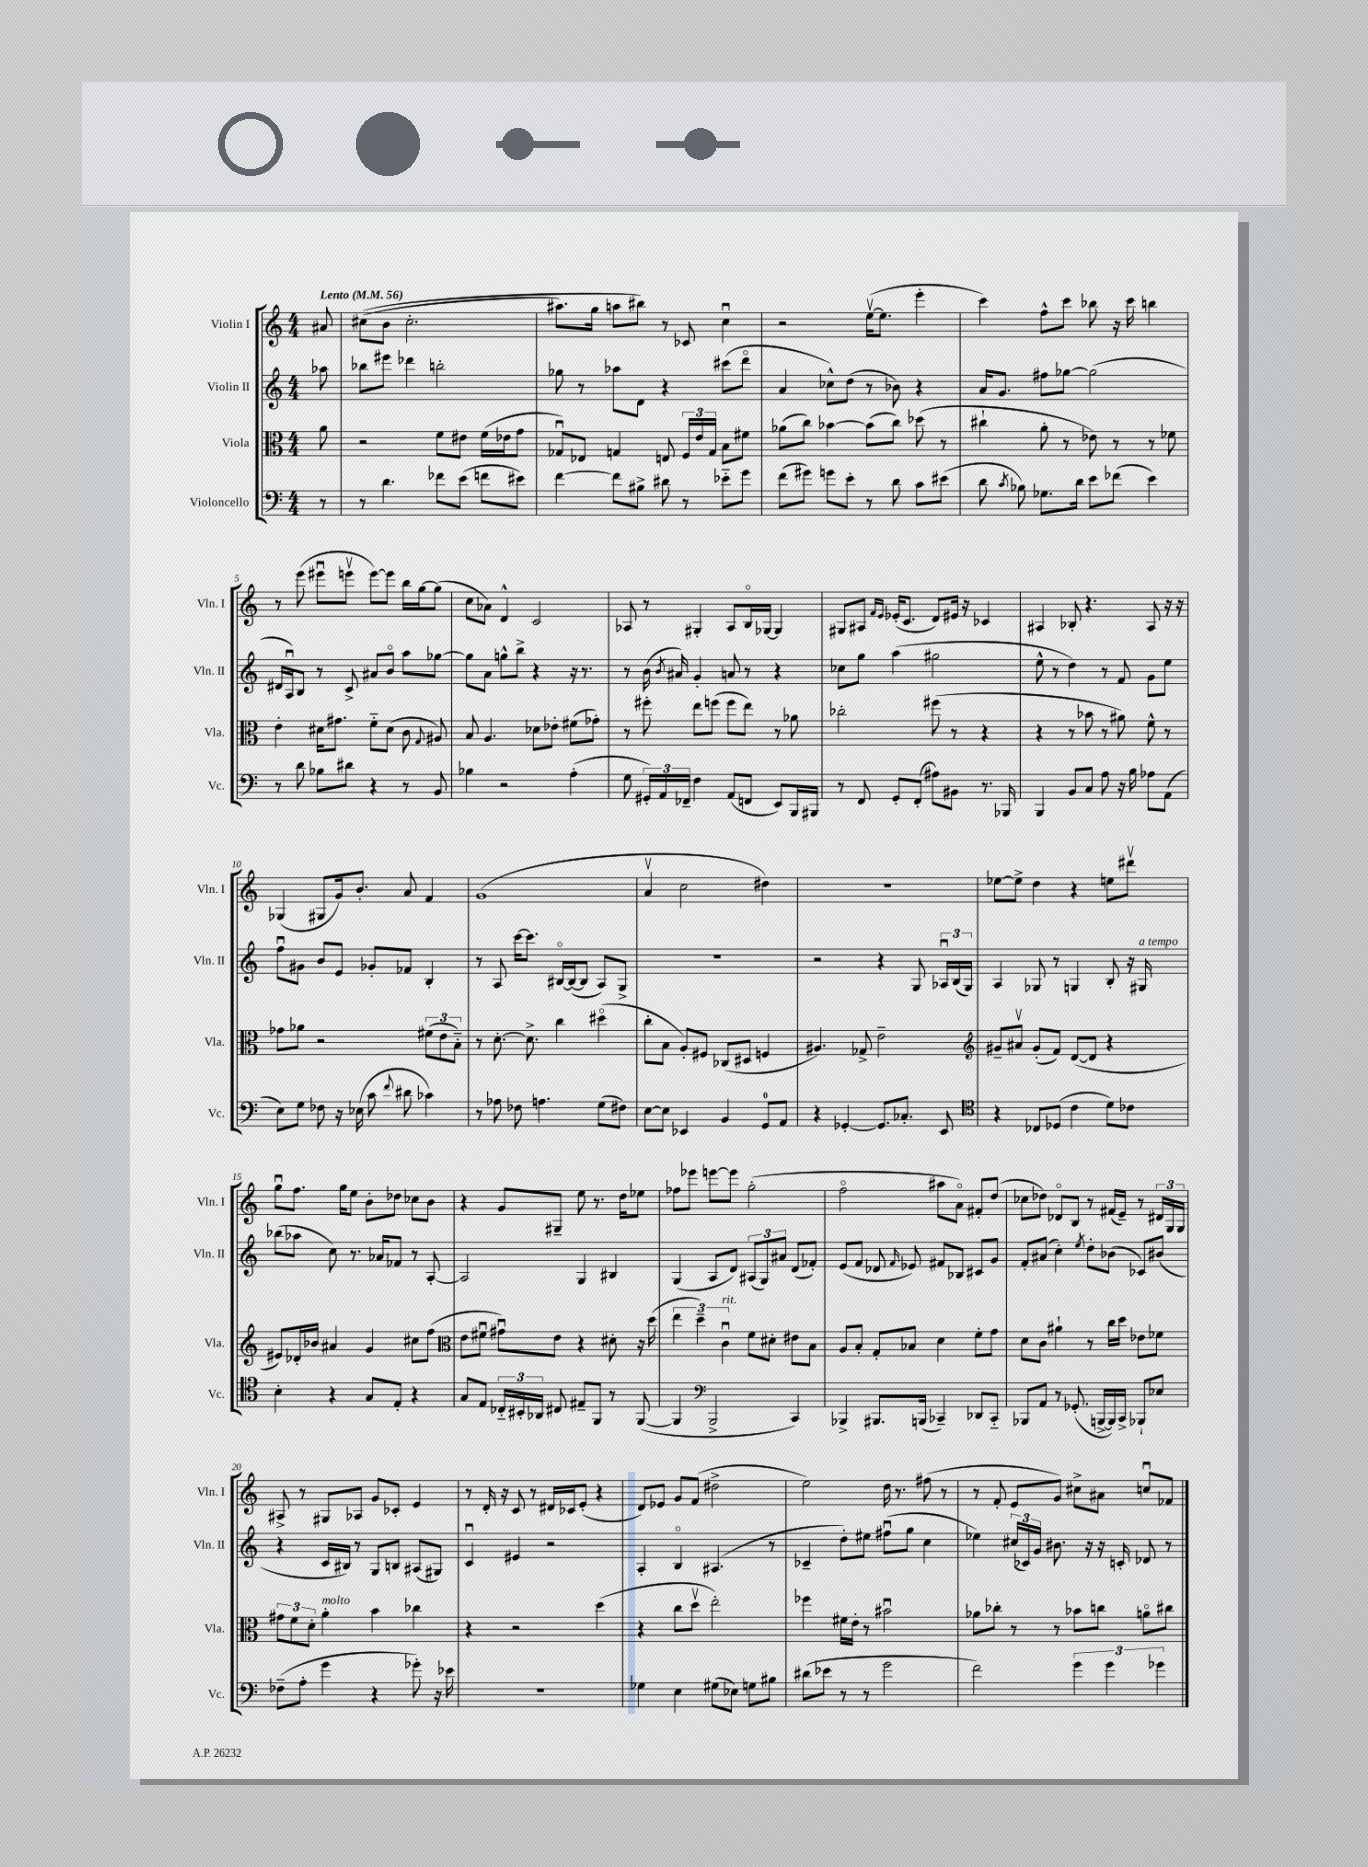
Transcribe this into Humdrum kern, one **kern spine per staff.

**kern	**kern	**kern	**kern
*staff4	*staff3	*staff2	*staff1
*clefF4	*clefC3	*clefG2	*clefG2
*k[]	*k[]	*k[]	*k[]
*M4/4	*M4/4	*M4/4	*M4/4
*MM56	*MM56	*MM56	*MM56
8r	8a\	8aa-\	8a#/
=	=	=	=
8r	2r	8bb-\L	&((8cc#\L
4.d\	.	8eee#\J	8b\J
.	.	4ddd-\	2.cc#'\
8f-\L	8f\L	2bb'\	.
(8e\J	8e#\J	.	.
8f\L	(16f\LL	.	.
.	16e-\J	.	.
8e#\J)	8g\J	.	.
=	=	=	=
[4f\	8G-u/L)	8gg-\	8.aa#\L)
.	8E-/J	8r	.
.	.	.	16gg\Jk
8f\]L	4G/	8aa-\L	8aa\L
8B#^\J	.	8d\J	8bb#\J&)
8d#\	8E/	4r	8r
8r	24F/LL	.	8c-/
.	24e/	.	.
.	24G/JJ	.	.
8e-'~\L	8B\L	(8ccc#\L	4ccu\
8g\J	8f#\J	8dddo\J	.
=	=	=	=
(8f\L	(8a-\L	4a/	2r
8g#\J)	8cc\J)	.	.
8g\L	[4b-\	8cc-^^\L)	.
8e'\J	.	(8dd\J	.
8r	(8b-\]L	8r	([16eev\LK
.	.	.	8.ee\]J
8d\	8cc\J)	8b-\)	.
8c\L	(8dd-\	4r	4eee'\
(8e#\J	8r	.	.
=	=	=	=
8d\	4cc#`\	16a/LK	4ccc\)
.	.	8.g/J	.
8qc/	.	.	.
8B-\)	.	.	.
8.G-\L	8a'\	8ff#\L	8ff^^\L
.	8r	[8gg-\J	8ccc\J
16d\Jk	.	.	.
8e\L	8e-\)	(2gg-\]	8bb-\
(8f-\J	8r	.	16r
.	.	.	16ccc\
4e\)	8r	.	4bb\
.	8f-\	.	.
=	=	=	=
8r	4e'\	16d#/LL	8r
.	.	16Au/J)	.
8d\	.	8B/J	(8eee\
8B-\L	16d#\LK	8r	8eee#u\L
.	8.g#\J	.	.
8d#\J	.	8c^/	8eeev\J
4r	8f'~\L	8a#/L	[8eee\L)
.	(8d#\J	8bo/J	8eee\]J
8r	8c\	8aa\L	16bb\LL
.	.	.	[16gg\J
.	8qqG/	.	.
8BB/	8A#/)	[8gg-\J	(8gg\]J
=	=	=	=
4B-\	8B/	8gg-\]L	8cc\L
.	4.A/	8a\J	8a-\J)
2r	.	8gg^^\L	4d^^/
.	.	8bb^\J	.
.	8d-\L	4r	2c/
.	8e-'\J	.	.
(4A'\	(8f#\L	16r	.
.	.	8.r	.
.	8g-'\J)	.	.
=	=	=	=
8G\	8r	8r	8A-/
24GG#'/LL)	8ff#'\	(16b\	8r
24AA/	.	.	.
.	.	8qb/	.
.	.	16a#/)	.
24FF-~/JJ	.	.	.
4F\	8ee\L	4g'/	4G#'/
.	(8ff\J	.	.
(8AA/L	8ff\L	8a/	8A-/L
8FF/J	8ee\J)	8r	16Bo/L
.	.	.	[16G-/JJ
8EE/L)	8r	4r	4G-/]
16BBB/L	8a-\	.	.
16BBB#/JJ	.	.	.
=	=	=	=
8r	2cc-'\	8cc-\L	8G#/L
8FF/	.	8gg\J	8A#/J
.	.	.	16qqf/LL
.	.	.	16qqe/JJ
8GG'/L	.	(4aa\	(16e-'/LK
.	.	.	8.c/J
(8FF'/J	.	.	.
8A#\L)	(8ff#\	2gg#\	8d/L)
8BB#\J	8r	.	16e#/Jk
.	.	.	16r
8.r	4r	.	4c-/
16BBB-/	.	.	.
=	=	=	=
4BBB/	4r	8ee^^\	4A#/
.	.	8r	.
8BB/L	8r	4dd\)	8B-'/
8C/J	8b-\	.	4.r
8A\	8r	8r	.
16r	8a#\)	8f/	.
16B\	.	.	.
8A-\L	8f^^\	8g\L	8A#/
(8AA\J	8r	8ee\J	16r
.	.	.	16r
=	=	=	=
8E\L)	8g-\L	8ffu\L	(4G-/
8G\J	8a-\J	8g#\J	.
8F-\	2r	8b/L	8G#/L
16r	.	8e/J	16g/k)
(16E-\	.	.	8.b'/J
8c\	.	8g-'/L	.
8qqf/	.	.	.
8d#\	.	8f-/J	8a/
4c-\)	(12f#\L	4B'/	4f/
.	12e\	.	.
.	12B'~\J)	.	.
=	=	=	=
8r	8r	8r	(1g
8A-\	[8.d'\	8A/	.
8F-\	.	[16ccc\LK	.
.	8.d^\]	8.ccc\]J	.
4.A\	.	.	.
.	4cc\	[16B#o/LL	.
.	.	(16B#/_J	.
.	.	8B#/]J	.
(8G\L	(4dd#o\	8A/L)	.
8F#\J)	.	8G^/J	.
=	=	=	=
[8E\L	8cc'\L	1r	4av/
8E\]J	8B\J	.	.
4EE-/	8A'/L)	.	2cc\
.	8F#/J	.	.
4BB/	(8C-/L	.	.
.	8D#/J	.	.
8GG/L	4F/	.	4dd#\)
8AA/J	.	.	.
=	=	=	=
4r	4.A#/)	2r	1r
[4GG-'/	.	.	.
.	8G-^/	.	.
8.GG-/]L	2e~\	4r	.
8.C-'/J	.	.	.
.	.	8G/	.
8EE/	.	24A-u/LL	.
.	.	(24B/	.
.	.	24G/JJ)	.
=	=	=	=
*clefC4	*clefG2	*	*
4r	8g#~/L	4A/	[8ee-\L
.	8a#v/J	.	8ee-^\]J
8C-/L	(8g#'/L	8G-/	4dd\
(8D-/J	8f/J)	8r	.
4c\	([8d/L	4G/	4r
.	8d/]J	.	.
8d\L)	4r	8B'/	8ee\L
8c-\J	.	16r	8ddd#v\J
.	.	16G#/	.
=	=	=	=
4B'\	8e#/L)	(8bb-\L	8ggu\L
.	16d-'/L	8aa-\J	8.ff\J
.	16b-/JJ	.	.
4r	4a#/	8cc\)	.
.	.	.	16gg\LK
.	.	8.r	8ee\J
8G/L	4g/	.	8b'\L
.	.	16a-/LK	.
8E'/J	.	8f-/J	8dd-\J
4r	8cc#\L	8r	8cc-\L
.	(8ff\J	[8A'/	8b\J
=	=	=	=
*	*clefC3	*	*
8G/L	8e\L	2A/]	4r
8E/J	8f#u\J	.	.
24C-'~/LL	8g#u\L)	.	8g/L
24BB#'/	.	.	.
24AA-/JJ	.	.	.
8C#/	8e\J	.	8G#~/J
8E#~/L	4r	4G/	8ee\
8FF/J	.	.	8.r
8r	8d#'\	4B#/	.
.	.	.	16dd\LK
([8FF/	16r	.	8ee-\J
.	(16dd\	.	.
=	=	=	=
4FF/]	6ee\	(4G/	8ff-\L
.	.	.	8eee-\J
.	6dd~\)	.	.
*clefF4	*	*	*
2BBB^/	.	8A/L	[8eee\L
.	6cu\	.	.
.	.	8d/J)	8eee\]J
.	8f\L	(12A#/L	(2gg'\
.	.	12G/)	.
.	8d#'\J	.	.
.	.	12a#/J	.
4CC/)	8e#\L	(8d/L	.
.	8B\J	8f-'/J)	.
=	=	=	=
4BBB-^/	8A/L	(8e/L	2ffo\
.	8B'/J	8f/J	.
8.BBB#/L	8G'/L	8d-/	.
.	.	16qqf/	.
.	8B-/J	8e-/)	.
(16BBB/Jk	.	.	.
4CC-~/)	4d\	8f#/L	8aa#\L
.	.	8B-/J	8ao\J)
8DD-/L	8f'\L	8c#/L	8f#'/L
8CC-'~/J	8g\J	8g/J	(8dd/J
=	=	=	=
8BBB-/L	8d\L	8f'/L	8cc-\L
8AA/J	8c\J	(8a#/J	8dd-\J)
8r	4a#`\	4cc'\)	8d-o/L
(8.GG-'/	.	.	8B/J
.	.	8qee/	.
.	8r	8dd'\L	8r
[16BBB^/LL	.	.	.
16BBB/])	16cc\LL	(8b-\J	(16f#/LL
16CC^/JJ	16dd\JJ	.	16e~/JJ)
8BBB-`/L	8e-\L	8c-/L)	8r
8E-/J	8f-\J	(8b#/J	24d#/LL
.	.	.	24G/
.	.	.	24G/JJ
=	=	=	=
(8F-~\L	12g#\L	4r	8A#^/
.	12f\	.	.
8A'\J	.	.	8r
.	12d'\J	.	.
4g\	4a'\	16c/LL	8G#/L
.	.	16B#/JJ)	.
.	.	8r	8A-/J
4r	4b\	8G/L	8g/L
.	.	8B/J	8c-'/J
8g-'\)	4cc-\	(8A#/L	4e/
16r	.	8G#/J)	.
16e-\	.	.	.
=	=	=	=
1r	4r	4cu/	8r
.	.	.	16d'/
.	.	.	16r
.	2r	4e#/	8c/
.	.	.	8r
.	.	2r	16d#/LL
.	.	.	16c-/J
.	.	.	(8e'/J
.	(4dd\	.	4r
=	=	=	=
4G-\	4r	4A'/	8d/L)
.	.	.	8e-/J
4E\	8cc\L	4Bo/	8g/L
.	8ddv\J	.	(8f/J
(8G#\L	2ee'\)	(4.A#/	2dd#^\
8E-\J)	.	.	.
8G\L	.	.	.
8B#\J	.	8r	.
=	=	=	=
(8d#\L	4ff-\	4c-~/	2ee\)
8e-\J	.	.	.
8r	16f#\LL	8dd'\L)	.
.	16e'\JJ	.	.
8r	8r	8ee#\J	.
2g\	2b#u\	(8ff#u\L	16dd\
.	.	.	8.r
.	.	8gg\J	.
.	.	4cc\	(8ff#\
.	.	.	8r
=	=	=	=
2f\)	8a-\L	4ee-\)	8r
.	8cc-'\J	.	8f'/
.	8r	(24cc#/LL	8e/L
.	.	24c-/)	.
.	.	24g/JJ	.
.	8r	8.b#\	8g/J)
6g\	8b-\L	.	8cc#^\L
.	.	16r	.
.	8cc\J	16r	8a#\J
6g\	.	.	.
.	.	16c'/	.
.	8ao\L	8d-/	8ccu/L
6g-\	.	.	.
.	8cc#\J	8r	8f-/J
==	==	==	==
*-	*-	*-	*-
